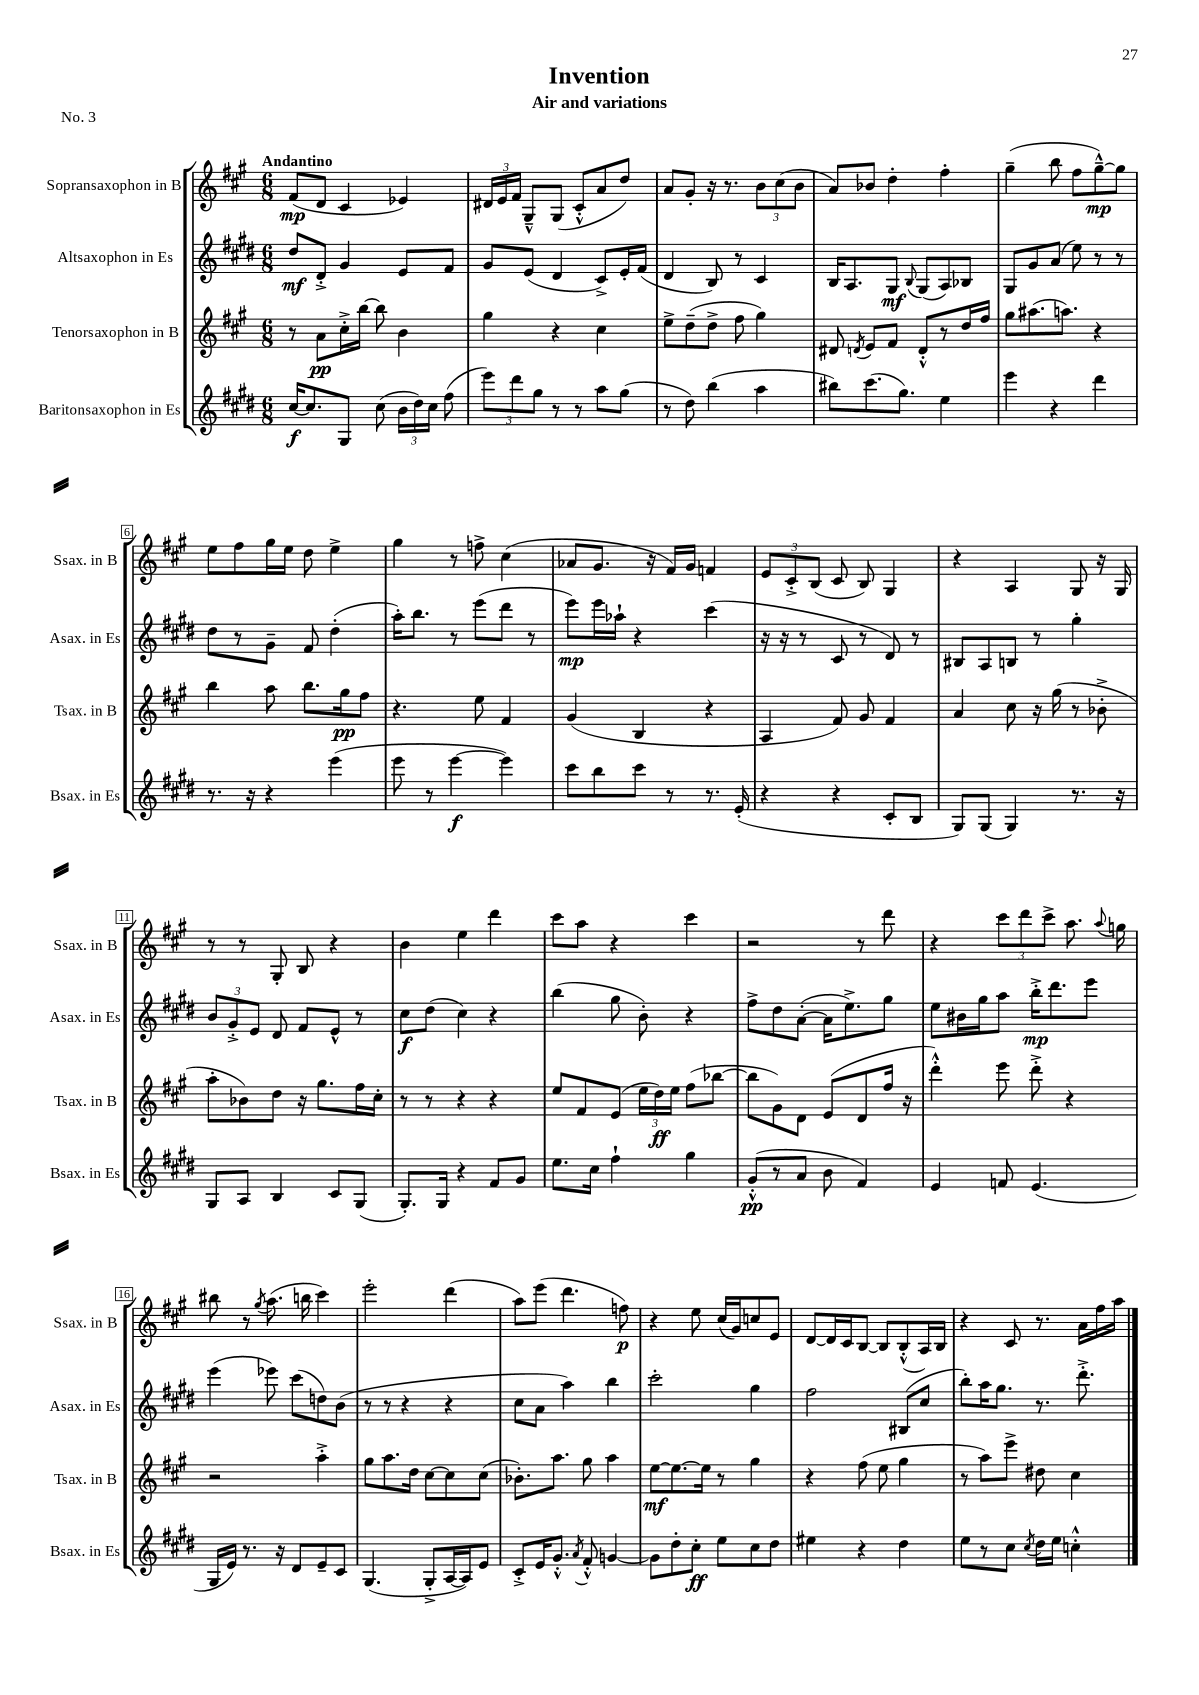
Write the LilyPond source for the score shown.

\header { title = "Invention" subtitle = "Air and variations" piece = "No. 3" }
<<
\new StaffGroup <<
\new Staff = "s0" \with { instrumentName = "Sopransaxophon in B" shortInstrumentName = "Ssax. in B" } {
    \clef treble \key a \major \numericTimeSignature \time 6/8 \tempo "Andantino"
    \autoBeamOff fis'8[\mp( d'8] cis'4 ees'4) |
    \tuplet 3/2 { dis'16[ e'16 fis'16] } gis8[---^ gis8]( cis'8[-.-^ a'8 d''8]) |
    a'8[ gis'8]-. r16 r8. \tuplet 3/2 { b'8[ cis''8( b'8] } |
    a'8[) bes'8] d''4-. fis''4-. |
    gis''4--( b''8 fis''8[ gis''8~---^\mp) gis''8] |
    e''8[ fis''8 gis''16 e''16] d''8 e''4-> |
    gis''4 r8 f''8-> cis''4( |
    aes'8[ gis'8.] r16 fis'16[) gis'16] f'4 |
    \tuplet 3/2 { e'8[ cis'8-.-> b8]( } cis'8 b8) gis4 |
    r4 a4 gis8 r16 gis16 |
    r8 r8 gis8-. b8 r4 |
    b'4 e''4 d'''4 |
    cis'''8[ a''8] r4 cis'''4 |
    r2 r8 d'''8 |
    r4 \tuplet 3/2 { cis'''8[ d'''8 cis'''8]-> } a''8. \appoggiatura { a''8 } g''16 |
    bis''8 r8 \acciaccatura { gis''8 } a''8.( b''16 cis'''4) |
    e'''2-. d'''4( |
    a''8[) e'''8]( d'''4. f''8\p) |
    r4 e''8 cis''16[( gis'16) c''8 e'8] |
    d'8[~ d'16 cis'16 b8]~ b8[ b8-.-^( a16) b16] |
    r4 cis'8 r8. a'16[ fis''16 a''16] \bar "|." |
}
\new Staff = "s1" \with { instrumentName = "Altsaxophon in Es" shortInstrumentName = "Asax. in Es" } {
    \clef treble \key e \major \numericTimeSignature \time 6/8
    \autoBeamOff dis''8[\mf dis'8]-.-> gis'4 e'8[ fis'8] |
    gis'8[ e'8]( dis'4 cis'8[->) e'16-. fis'16]( |
    dis'4 b8) r8 cis'4 |
    b16[ a8. gis8]\mf \appoggiatura { b8 } gis8[( a8) bes8] |
    gis8[ gis'8 a'8]( e''8) r8 r8 |
    dis''8[ r8 gis'8]-- fis'8 dis''4-.( |
    a''16[-.) b''8.] r8 e'''8[( dis'''8] r8 |
    e'''8[\mp) e'''16 aes''16]-! r4 cis'''4( |
    r16 r16 r8 cis'8 r8 dis'8) r8 |
    bis8[ a8 b8] r8 gis''4-. |
    \tuplet 3/2 { b'8[ gis'8-.-> e'8] } dis'8 fis'8[ e'8]-^ r8 |
    cis''8[\f dis''8]( cis''4) r4 |
    b''4( gis''8 b'8-.) r4 |
    fis''8[-> dis''8 a'8]~-.( a'16[ e''8.->) gis''8] |
    e''8[ bis'16 gis''16 a''8] b''16[-.->\mp dis'''8. e'''8] |
    e'''4( ees'''8) cis'''8[( d''8) b'8]( |
    r8 r8 r4 r4 |
    cis''8[ a'8] a''4) b''4 |
    cis'''2-. gis''4 |
    fis''2 bis8[( cis''8] |
    b''8[-.) a''16 gis''8.] r8. dis'''8.-.-> \bar "|." |
}
\new Staff = "s2" \with { instrumentName = "Tenorsaxophon in B" shortInstrumentName = "Tsax. in B" } {
    \clef treble \key a \major \numericTimeSignature \time 6/8
    \autoBeamOff r8 a'8[\pp cis''16-.-> b''16]~ b''8 b'4 |
    gis''4 r4 cis''4 |
    e''8[-> d''8--( d''8]-> fis''8 gis''4) |
    dis'8 \acciaccatura { d'8 } e'8[ fis'8] d'8[-.-^ r8 d''16 fis''16] |
    gis''8[ ais''8.( a''8.]) r4 |
    b''4 a''8 b''8.[ gis''16\pp fis''8] |
    r4. e''8 fis'4 |
    gis'4( b4 r4 |
    a4 fis'8) gis'8 fis'4 |
    a'4 cis''8 r16 gis''16( r8 bes'8-.-> |
    a''8[-. bes'8) d''8] r16 gis''8.[ fis''16 cis''16]-. |
    r8 r8 r4 r4 |
    e''8[ fis'8 e'8]( \tuplet 3/2 { e''16[ d''16\ff) e''16] } fis''8[( bes''8]~ |
    bes''8[ gis'8) d'8] e'8[( d'8 fis''16] r16 |
    d'''4-.-^) e'''8 d'''8-.-> r4 |
    r2 a''4-.-> |
    gis''8[ a''8. d''16] cis''8[~ cis''8 cis''8]( |
    bes'8.[-.) a''8.] gis''8 a''4 |
    e''8[~\mf e''8.~ e''16] r8 gis''4 |
    r4 fis''8( e''8 gis''4 |
    r8 a''8[) e'''8]-> dis''8 cis''4 \bar "|." |
}
\new Staff = "s3" \with { instrumentName = "Baritonsaxophon in Es" shortInstrumentName = "Bsax. in Es" } {
    \clef treble \key e \major \numericTimeSignature \time 6/8
    \autoBeamOff cis''16[~\f cis''8. gis8] cis''8( \tuplet 3/2 { b'16[ dis''16) cis''16] } fis''8( |
    \tuplet 3/2 { e'''8[) dis'''8 gis''8] } r8 r8 a''8[ gis''8]( |
    r8 dis''8) b''4( a''4 |
    bis''8[) cis'''8.( gis''8.]) e''4 |
    e'''4 r4 dis'''4 |
    r8. r16 r4 e'''4( |
    e'''8 r8 e'''4~\f e'''4) |
    cis'''8[ b''8 cis'''8] r8 r8. e'16-.( |
    r4 r4 cis'8[-. b8] |
    gis8[) gis8]( gis4) r8. r16 |
    gis8[ a8] b4 cis'8[ gis8]( |
    gis8.[-.) gis16] r4 fis'8[ gis'8] |
    e''8.[ cis''16] fis''4-! gis''4 |
    gis'8[-.-^\pp( r8 a'8] b'8 fis'4) |
    e'4 f'8 e'4.( |
    gis16[ e'16]) r8. r16 dis'8[ e'8-- cis'8] |
    gis4.( gis8[-.-> a16~ a16) e'8] |
    cis'8[-.-> e'16 gis'8.]-.-^ \acciaccatura { a'8 } fis'8-.-^ g'4~ |
    g'8[ dis''8-. cis''8]-.\ff e''8[ cis''8 dis''8] |
    eis''4 r4 dis''4 |
    e''8[ r8 cis''8] \acciaccatura { cis''8 } dis''16[ e''16] c''4-.-^ \bar "|." |
}
>>
>>
\layout { \context { \Score \override BarNumber.stencil = #(make-stencil-boxer 0.1 0.3 ly:text-interface::print) } }
